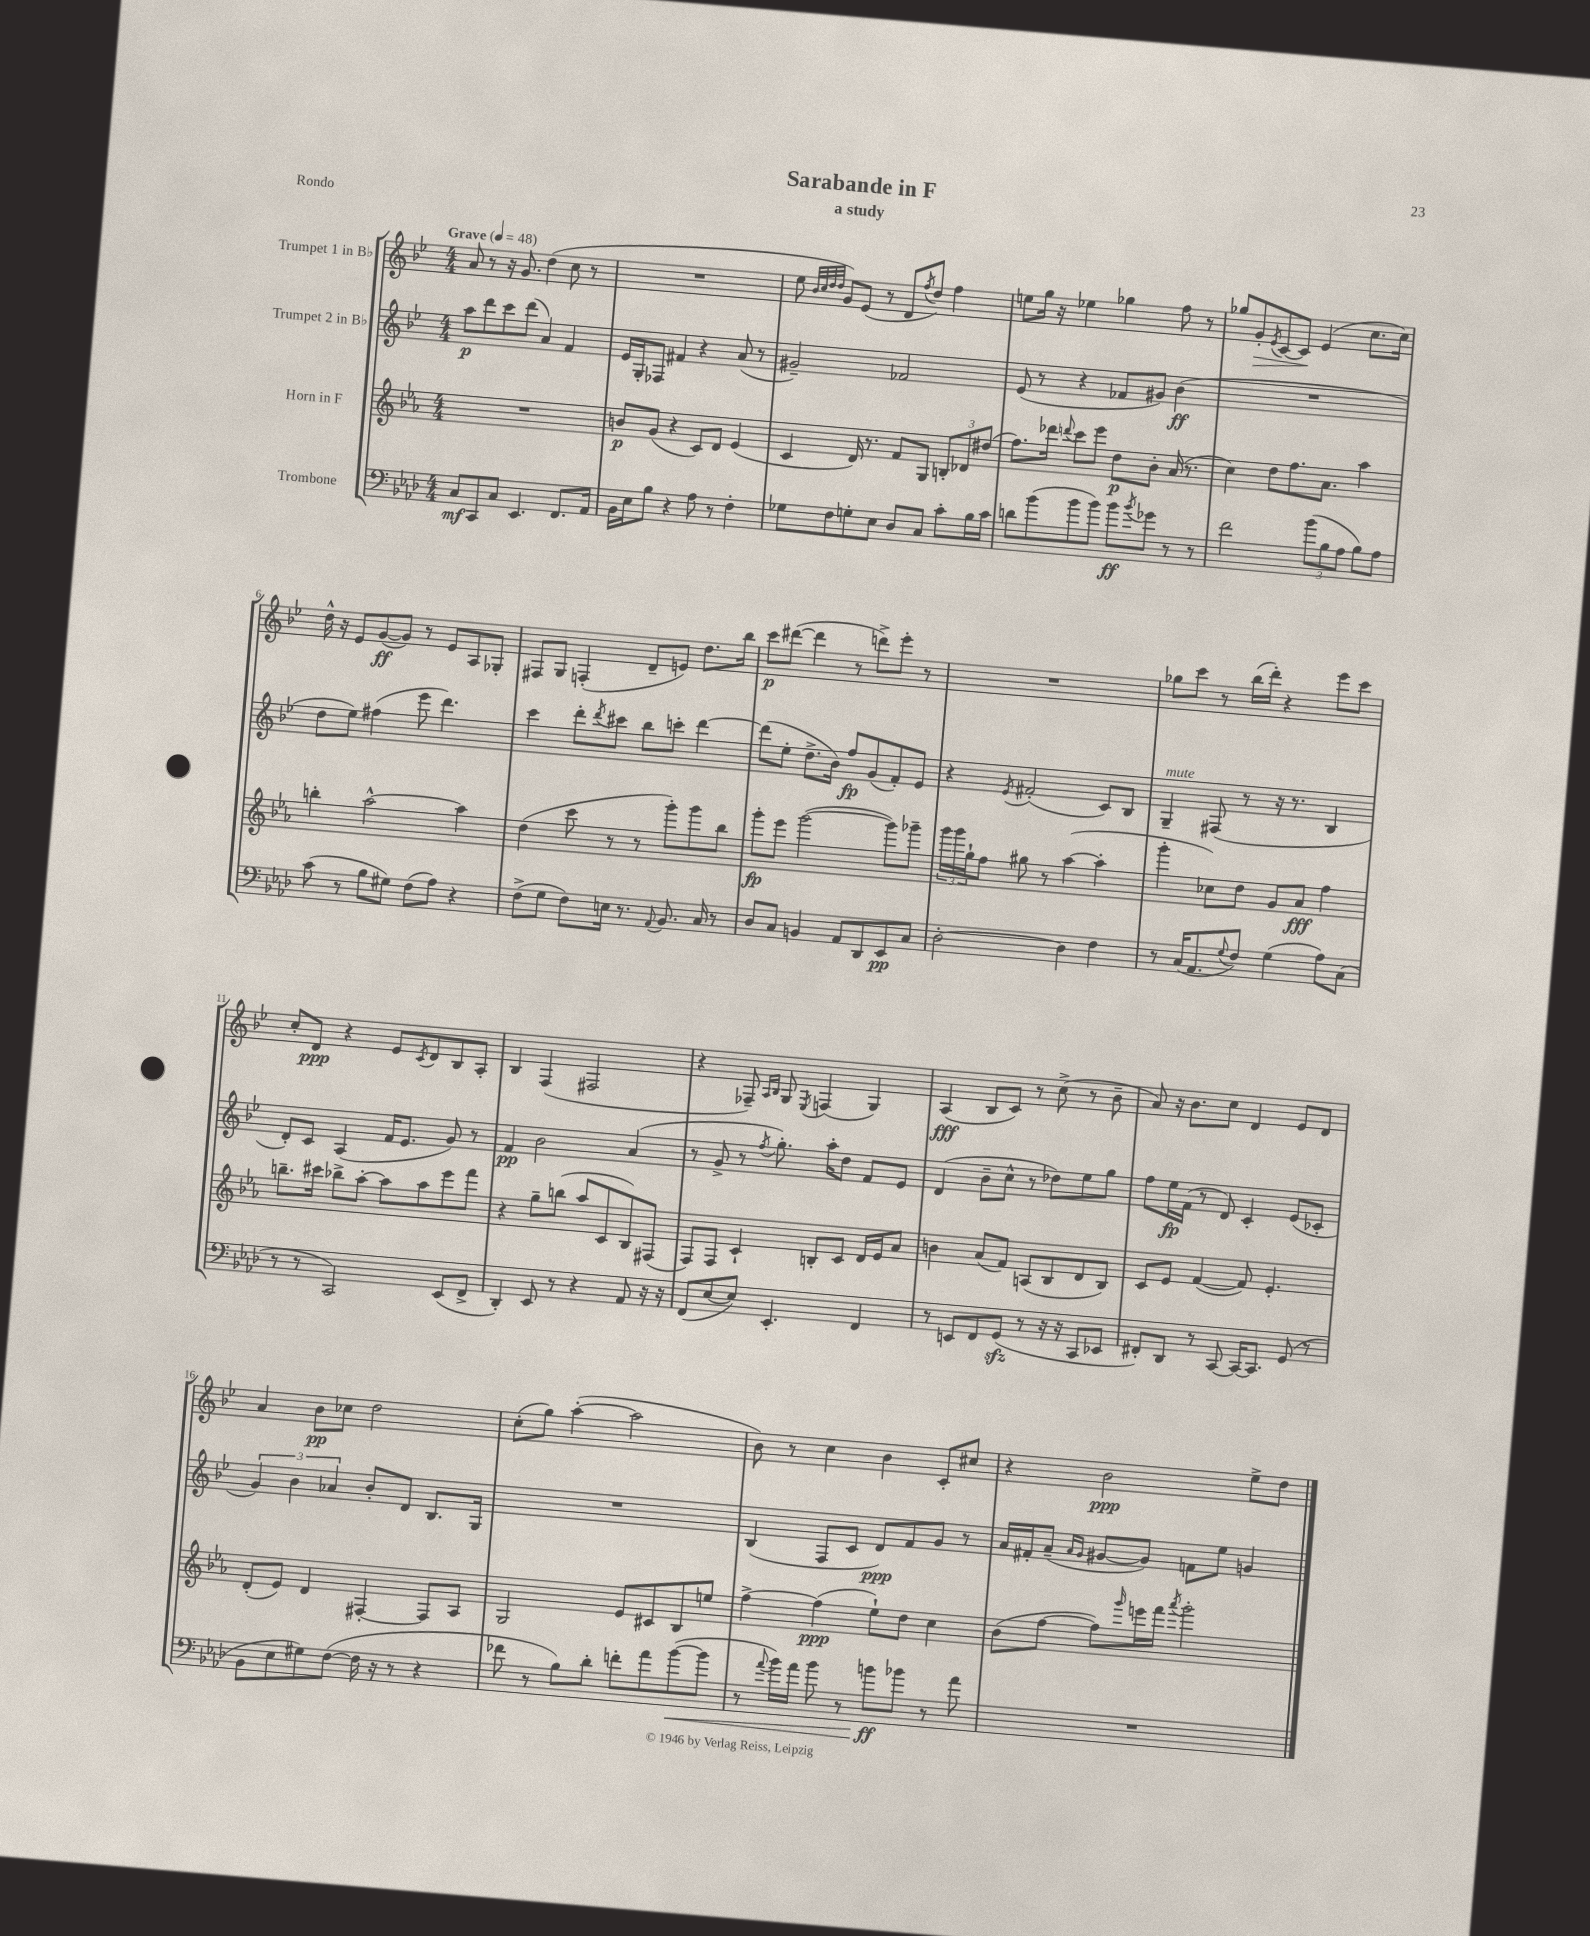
\header { title = "Sarabande in F" subtitle = "a study" piece = "Rondo" }
<<
\new StaffGroup <<
\new Staff = "s0" \with { instrumentName = "Trumpet 1 in Bb" } {
    \clef treble \key bes \major \numericTimeSignature \time 4/4 \tempo "Grave" 4 = 48
    a'8 r8 r16 g'8. d''4( c''8 r8 |
    R1 |
    ees''8 \grace { bes'32 c''32 d''32 d''32 } g'8) ees'8( r8 d'8 \acciaccatura { f''8 } d''8) f''4 |
    e''8 g''16 r16 ees''4 ges''4 f''8 r8 |
    ges''8 g'8-.\> \acciaccatura { ees'8 } c'8~ c'8\! ees'4( c''8. c''16) |
    d''16-^ r16 ees'8 g'8~\ff( g'8) r8 ees'8 a8 ges8-. |
    fis8 g8 f4-.( d'8-- e'8) d''8. bes''16 |
    c'''8\p dis'''8~( dis'''4 r8 d'''8->) ees'''8-. r8 |
    R1 |
    ges''8 c'''8 r8 bes''16( d'''16-.) r4 ees'''8 c'''8 |
    c''8-. d'8\ppp r4 ees'8 \acciaccatura { c'8 } d'8 bes8 a8-. |
    bes4 f4( fis2 |
    r4 fes8--) \grace { a16 bes16 } g8 \acciaccatura { ees8 } f4( g4) |
    a4\fff( bes8 c'8) r8 c''8->( r8 bes'8-- |
    a'8) r16 bes'8. c''8 d'4 ees'8 d'8 |
    a'4 bes'8\pp ces''8 d''2 |
    c''8-.( g''8) a''4~-.( a''2 |
    bes'8) r8 c''4 bes'4 c'8-. cis''8 |
    r4 bes'2\ppp ees''8-> d''8 \bar "|." |
}
\new Staff = "s1" \with { instrumentName = "Trumpet 2 in Bb" } {
    \clef treble \key bes \major \numericTimeSignature \time 4/4
    a''8\p d'''8 c'''8 d'''8( a'4) f'4 |
    ees'16 g16-. fes8 fis'4 r4 a'8( r8 |
    gis'2--) fes'2 |
    ees'8( r8 r4 fes'8 gis'8) bes'4\ff( |
    R1 |
    d''8 ees''8) fis''4( ees'''8 d'''4.) |
    c'''4 d'''8-. \acciaccatura { d'''8 } cis'''8 bes''8 c'''8-. d'''4~ |
    d'''8( ees''8-. d''8.-> bes'16) f''8\fp g'8( f'8-.) ees'8 |
    r4 \acciaccatura { ees'8 } fis'2-.( c'8) bes8 |
    g4--^\markup { \italic "mute" } fis8( r8 r16 r8. bes4 |
    d'8-.) c'8 a4( f'16 ees'8. g'8) r8 |
    f'4\pp bes'2 a'4( |
    r8 g'8-> r8 \acciaccatura { f''8 } g''8.-.) a''16-. d''8 f'8 ees'8 |
    d'4( bes'8-- c''8-^ r8 des''8) ees''8 g''8 |
    f''8 ees''16\fp f'16( r8 d'8) c'4-. ees'8( ces'8-. |
    \tuplet 3/2 { g'4) bes'4 aes'4 } bes'8-. d'8 bes8. g16 |
    R1 |
    bes4( f8 c'8 d'8\ppp) f'8 g'8 r8 |
    a'16 fis'16-. a'8--( \grace { a'16 g'16 } gis'8~ gis'8) f'8 ees''8 g'4 \bar "|." |
}
\new Staff = "s2" \with { instrumentName = "Horn in F" } {
    \clef treble \key ees \major \numericTimeSignature \time 4/4
    R1 |
    b'8\p g'8( r4 c'8) d'8 ees'4( |
    c'4 d'16) r8. f'8 g8 \tuplet 3/2 { b8-. des'8 dis''8( } |
    f''8.) des'''16 \appoggiatura { d'''8 } c'''8 ees'''8 d''8\p bes'8-. aes'16( r8. |
    c''4) d''8 f''8. aes'8. aes''4 |
    b''4-. aes''2~-^ aes''4 |
    d''4( c'''8 r8 r8 g'''8-.) g'''8 bes''8 |
    g'''8-.\fp ees'''8 g'''2~( g'''8) ges'''8-- |
    \tuplet 3/2 { g'''16 g'''16 g''16-! } f''8 gis''8 r8 aes''4~( aes''4-. |
    g'''4-. ces''8) d''8 g'8 aes'8\fff f''4 |
    b''8.-- cis'''16 bes''8-> aes''8~-. aes''8 aes''8 ees'''8 f'''8 |
    r4 g''8-- b''8( aes''8 c'8 bes8) fis8( |
    f8) f8 c'4-! b8-. c'8 d'16 ees'16 aes'8 |
    b'4 aes'8( f'8) a8( bes8 d'8 bes8) |
    c'8 ees'8 f'4~( f'8) ees'4.-. |
    d'8-.( ees'8) d'4 fis4~-. fis8 aes8 |
    g2 ees'8 cis'8 bes8 e''8 |
    f''4~-> f''4\ppp( ees''8-!) d''8 c''4 |
    bes'8( f''8~ f''8) \grace { g'''16 } e'''16 f'''16 \acciaccatura { aes'''8 } g'''2-. \bar "|." |
}
\new Staff = "s3" \with { instrumentName = "Trombone" } {
    \clef bass \key aes \major \numericTimeSignature \time 4/4
    c8\mf c,8 c8 ees,4. f,8. aes,16 |
    bes,16 ees16 bes8 r4 aes8 r8 f4-. |
    ges8 f8 g8-. ees8 des8 c8 c'8-. bes16 c'16 |
    d'8 bes'8( bes'8 bes'8) bes'8\ff \acciaccatura { bes'8 } ges'8 r8 r8 |
    f'2 \tuplet 3/2 { bes'8( bes8 aes8 } bes8) aes8 |
    c'8( r8 bes8 gis8) f8( aes8) r4 |
    f8->( g8 f8) e16 r8. \appoggiatura { aes,8 } bes,8. c16 r8 |
    des8 c8 b,4 aes,8 des,8 ees,8\pp c8 |
    des2~-. des4 f4 |
    r8 c16( aes,8. \appoggiatura { g8 } f8) g4( aes8) c8( |
    r8 r8 c,2) ees,8( f,8-> |
    des,4-.) ees,8 r8 r4 aes,8 r16 r16 |
    f,8( ees8~ ees8) ees,4.-. f,4 |
    r8 e,8 f,8 g,8\sfz( r8 r16 r16 c,8 ees,8 |
    fis,8-.) des,8 r8 c,8~ c,16~ c,8. g,8( r8 |
    bes,8 ees8 gis8) f8~( f16 r16 r8 r4 |
    fes'8 r8 bes8) des'8-. f'8-. aes'8 bes'8~\<( bes'8 |
    r8 \appoggiatura { aes'8 } bes'16) aes'16 bes'8 r8 b'8\ff\! bes'8 r8 aes'8 |
    R1 \bar "|." |
}
>>
>>
